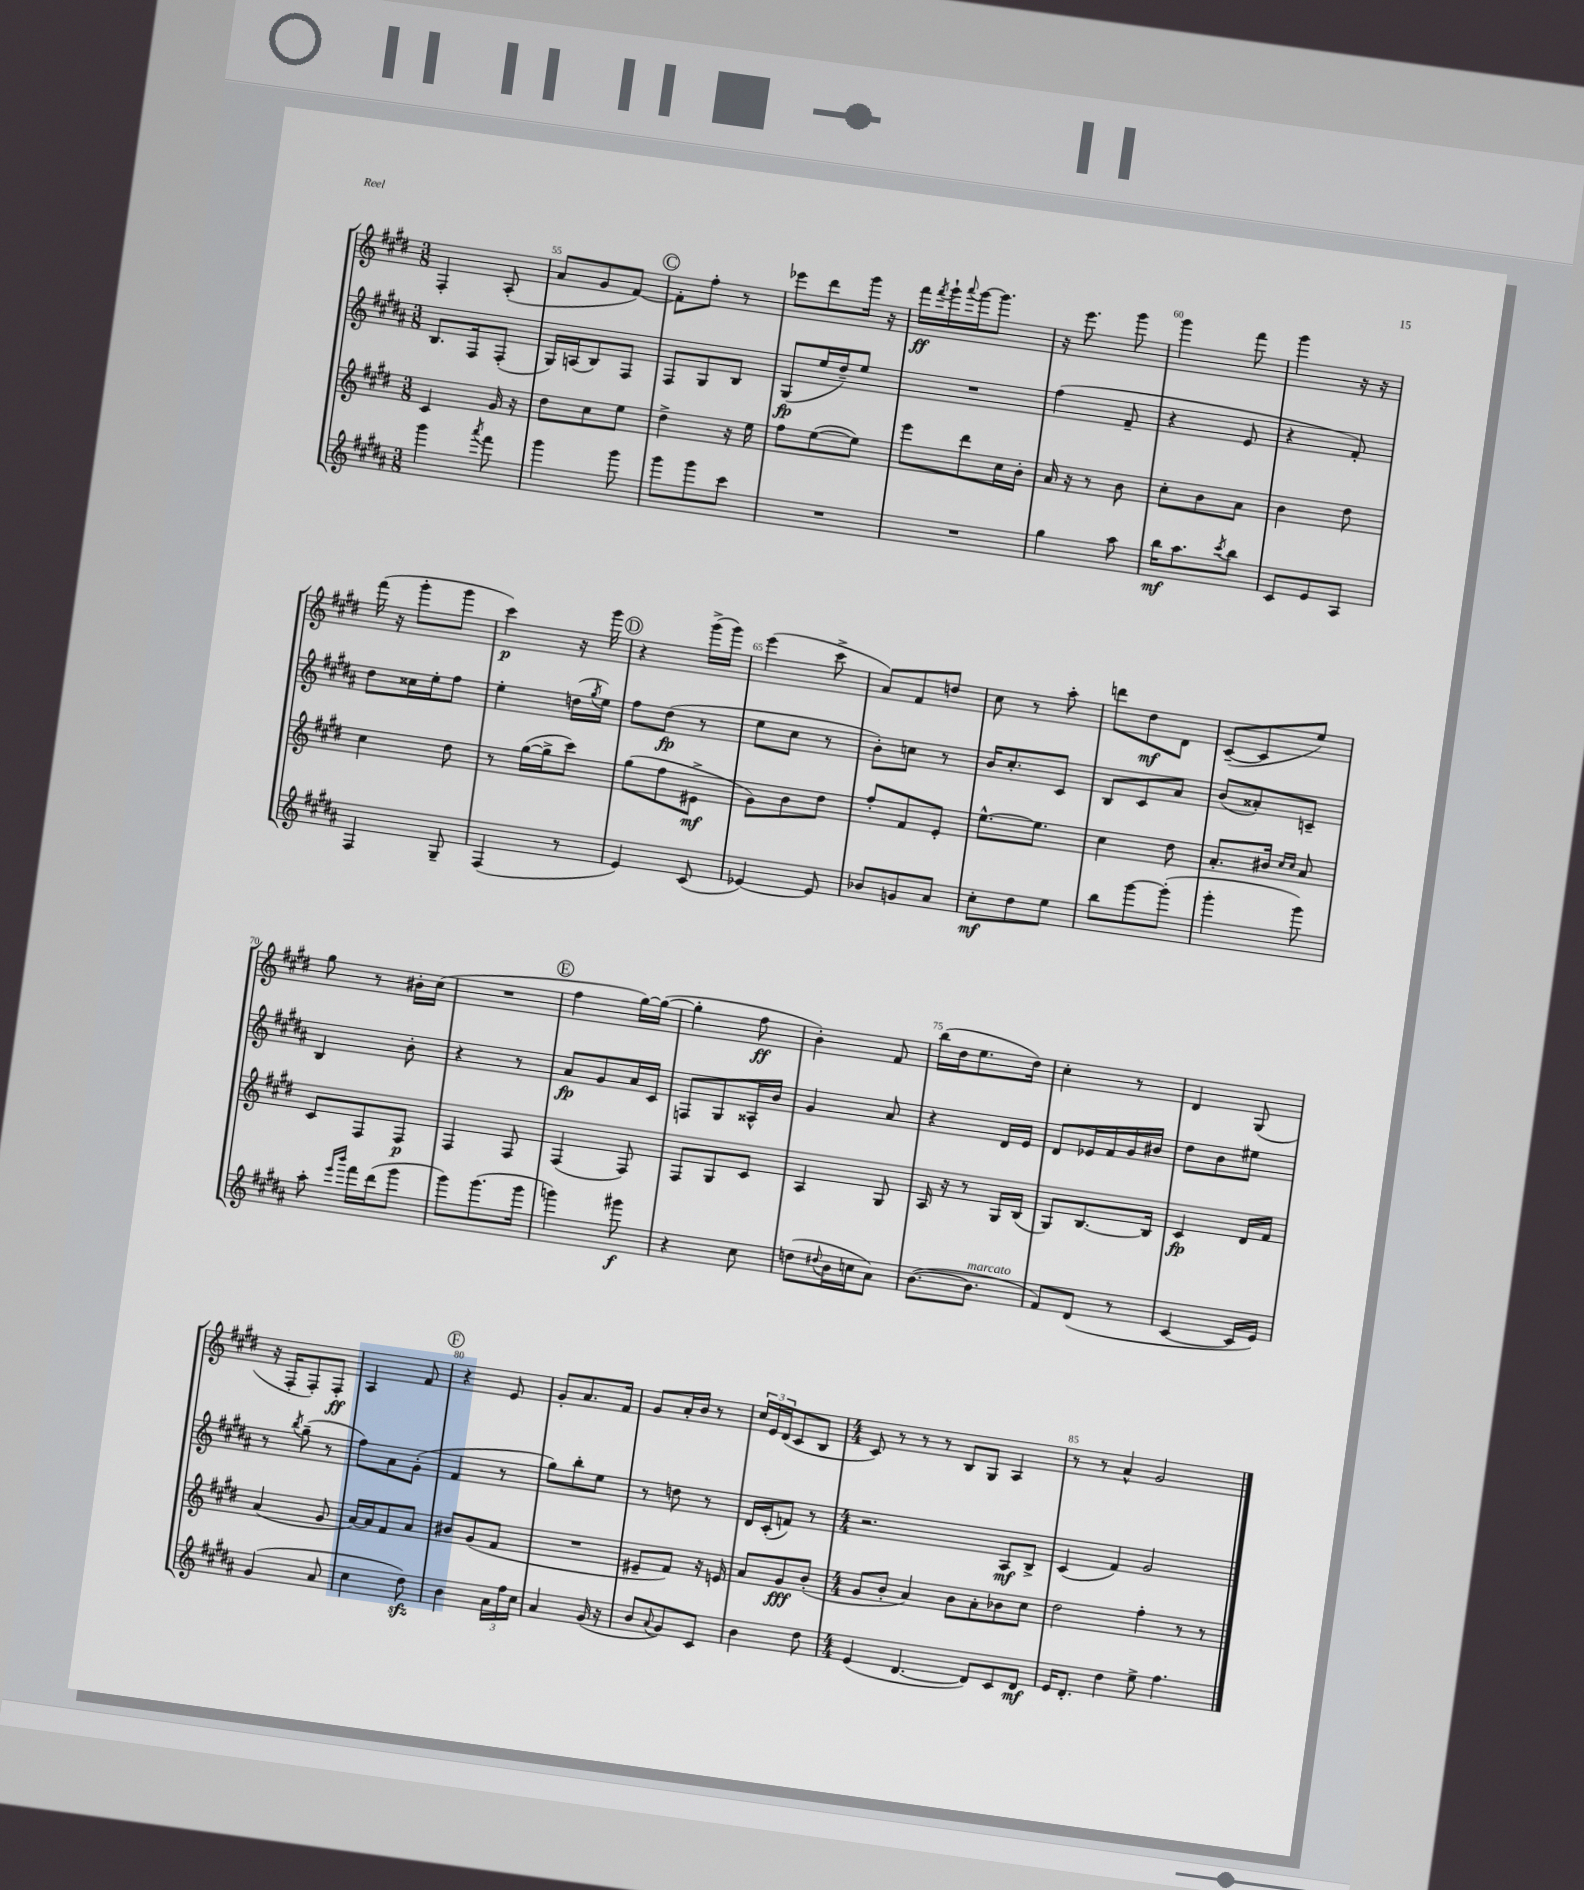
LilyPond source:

<<
\new StaffGroup <<
\new Staff = "s0" {
    \clef treble \key e \major \numericTimeSignature \time 3/8
    fis4-. a8-.( |
    a'8 gis'8 fis'8~) |
    \mark \markup { \circle "C" } fis'8-. fis''8-. r8 |
    ees'''8 dis'''8 gis'''16 r16 |
    fis'''16\ff \acciaccatura { fis'''8 } gis'''16-! \appoggiatura { a'''8 } gis'''16~ gis'''8. |
    r16 e'''8. gis'''8 |
    gis'''4 fis'''8 |
    gis'''4 r16 r16 |
    fis'''16( r16 gis'''8-. gis'''8 |
    cis'''4\p) r16 gis'''16 |
    \mark \markup { \circle "D" } r4 gis'''16->( gis'''16) |
    e'''4( cis'''8-> |
    a'8) fis'8 d''8 |
    cis''8 r8 a''8-. |
    d'''8 dis''8\mf dis'8 |
    cis'8~--( cis'8 e''8) |
    gis''8 r8 bis'16-. cis''16( |
    R4. |
    \mark \markup { \circle "E" } fis''4 gis''16~) gis''16~( |
    gis''4-. fis''8\ff |
    b'4-.) fis'8 |
    b''16( dis''16 e''8. dis''16) |
    cis''4-. r8 |
    dis'4 gis8( |
    r16 fis16-. fis8-.) fis8-.\ff |
    a4 fis'8 |
    \mark \markup { \circle "F" } r4 e'8 |
    gis'8-. a'8. fis'16 |
    gis'8 a'16-. b'16 r8 |
    \tuplet 3/2 { cis''16 e'16 dis'16( } cis'8 b8 |
    \numericTimeSignature \time 4/4 cis'8) r8 r8 r8 b8 gis8 a4 |
    r8 r8 a'4-^ gis'2 \bar "|." |
}
\new Staff = "s1" {
    \clef treble \key b \major \numericTimeSignature \time 3/8
    b8. fis16 fis8-.( |
    gis16) a16( b8) fis8 |
    \mark \markup { \circle "C" } fis8 gis8 b8 |
    gis8\fp( e''16 dis''16--) e''8 |
    R4. |
    fis''4( fis'8-- |
    r4 e'8 |
    r4 fis'8-.) |
    dis''8 cisis''16 e''16-. fis''8 |
    e''4-. d''16( \acciaccatura { gis''8 } e''16) |
    \mark \markup { \circle "D" } fis''8 dis''8\fp( r8 |
    e''8 cis''8 r8 |
    b'8-.) c''8 r8 |
    b'16 cis''8.-. cis'8 |
    b8 cis'8 ais'8 |
    b'8( aisis'8-.) c'8-- |
    b4 b'8-. |
    r4 r8 |
    \mark \markup { \circle "E" } ais'8\fp gis'8 ais'16 cis'16 |
    f8 gis8 aisis16-^ b'16 |
    gis'4 ais'8 |
    r4 dis'16 e'16 |
    dis'8 ees'16 fis'16 gis'16 bis'16 |
    dis''8 b'8 eis''8 |
    r8 \acciaccatura { b''8 } gis''8--( r8 |
    fis''8) ais'8 gis'8-.( |
    \mark \markup { \circle "F" } fis'4 r8 |
    gis''8) b''8-. e''8 |
    r8 d''8 r8 |
    dis'16 cis'16-.( f'8) r8 |
    \numericTimeSignature \time 4/4 r2. ais8\mf b8-> |
    cis'4( fis'4) gis'2 \bar "|." |
}
\new Staff = "s2" {
    \clef treble \key e \major \numericTimeSignature \time 3/8
    cis'4 gis'16 r16 |
    dis''8 cis''8 e''8 |
    \mark \markup { \circle "C" } dis''4-> r16 e''16 |
    fis''8 e''8~( e''8) |
    e'''8 dis'''8 cis''16 b'16-. |
    a'16 r16 r8 b'8 |
    cis''8-. b'8 a'8 |
    b'4 dis''8 |
    cis''4 dis''8 |
    r8 gis''16~( gis''16-> cis'''8) |
    \mark \markup { \circle "D" } gis''8( fis''8 eis'8->\mf |
    gis'8) b'8 dis''8 |
    fis''8-. fis'8 e'8-. |
    e''8.~-^ e''8. |
    cis''4 dis''8 |
    a'8.-. bis'16 \grace { cis''16 cis''16 } a'8 |
    cis'8 fis8 fis8\p |
    fis4 fis8 |
    \mark \markup { \circle "E" } fis4( fis8) |
    fis8 gis8 cis'8 |
    a4 gis8 |
    a16 r16 r8 gis16 b16( |
    gis8) b8.~ b16 |
    cis'4\fp dis'16 fis'16 |
    a'4( gis'8 |
    a'16~) a'16 fis'8 a'8 |
    \mark \markup { \circle "F" } bis'8 gis'8( fis'8 |
    R4. |
    eis'8-- fis'8) r16 e'16 |
    a'8 gis'8\fff b'8-.( |
    \numericTimeSignature \time 4/4 gis'8 b'8-. a'4) b'8 a'8-. bes'8 cis''8 |
    dis''2 fis''4-. r8 r8 \bar "|." |
}
\new Staff = "s3" {
    \clef treble \key b \major \numericTimeSignature \time 3/8
    gis'''4 \acciaccatura { ais'''8 } fis'''8 |
    gis'''4 gis'''8 |
    \mark \markup { \circle "C" } gis'''8 gis'''8 cis'''8 |
    R4. |
    R4. |
    gis''4 ais''8 |
    b''16\mf ais''8. \acciaccatura { cis'''8 } b''8 |
    cis'8 e'8 ais8 |
    fis4 gis8-- |
    fis4( r8 |
    \mark \markup { \circle "D" } e'4) cis'8( |
    ees'4~) ees'8 |
    bes'8 g'8 ais'8 |
    cis''8-.\mf dis''8 e''8 |
    b''8 gis'''8~ gis'''8-.( |
    gis'''4-. gis'''8) |
    ais''8-. \grace { e'''16 b'''16 } fis'''16 dis'''16( gis'''8 |
    gis'''8) gis'''8.( gis'''16 |
    \mark \markup { \circle "E" } g'''4) gis'''8\f |
    r4 cis''8 |
    d''8( \appoggiatura { dis''8 } b'16 c''16 ais'8) |
    b'8.~( b'8.^\markup { \italic "marcato" } |
    fis'8) dis'8( r8 |
    cis'4~ cis'16 e'16) |
    gis'4( ais'8 |
    cis''4 dis''8\sfz) |
    \mark \markup { \circle "F" } b'4 \tuplet 3/2 { ais'16 fis''16 cis''16 } |
    ais'4 gis'16( r16 |
    b'8 \appoggiatura { ais'8 } gis'8) cis'8 |
    b'4 dis''8 |
    \numericTimeSignature \time 4/4 e'4( dis'4.~ dis'8) cis'8 dis'8\mf |
    e'16 dis'8.-. dis''4 e''8-> fis''4. \bar "|." |
}
>>
>>
\layout { \context { \Score currentBarNumber = #54 \override BarNumber.break-visibility = ##(#f #t #t) barNumberVisibility = #(every-nth-bar-number-visible 5) } }
